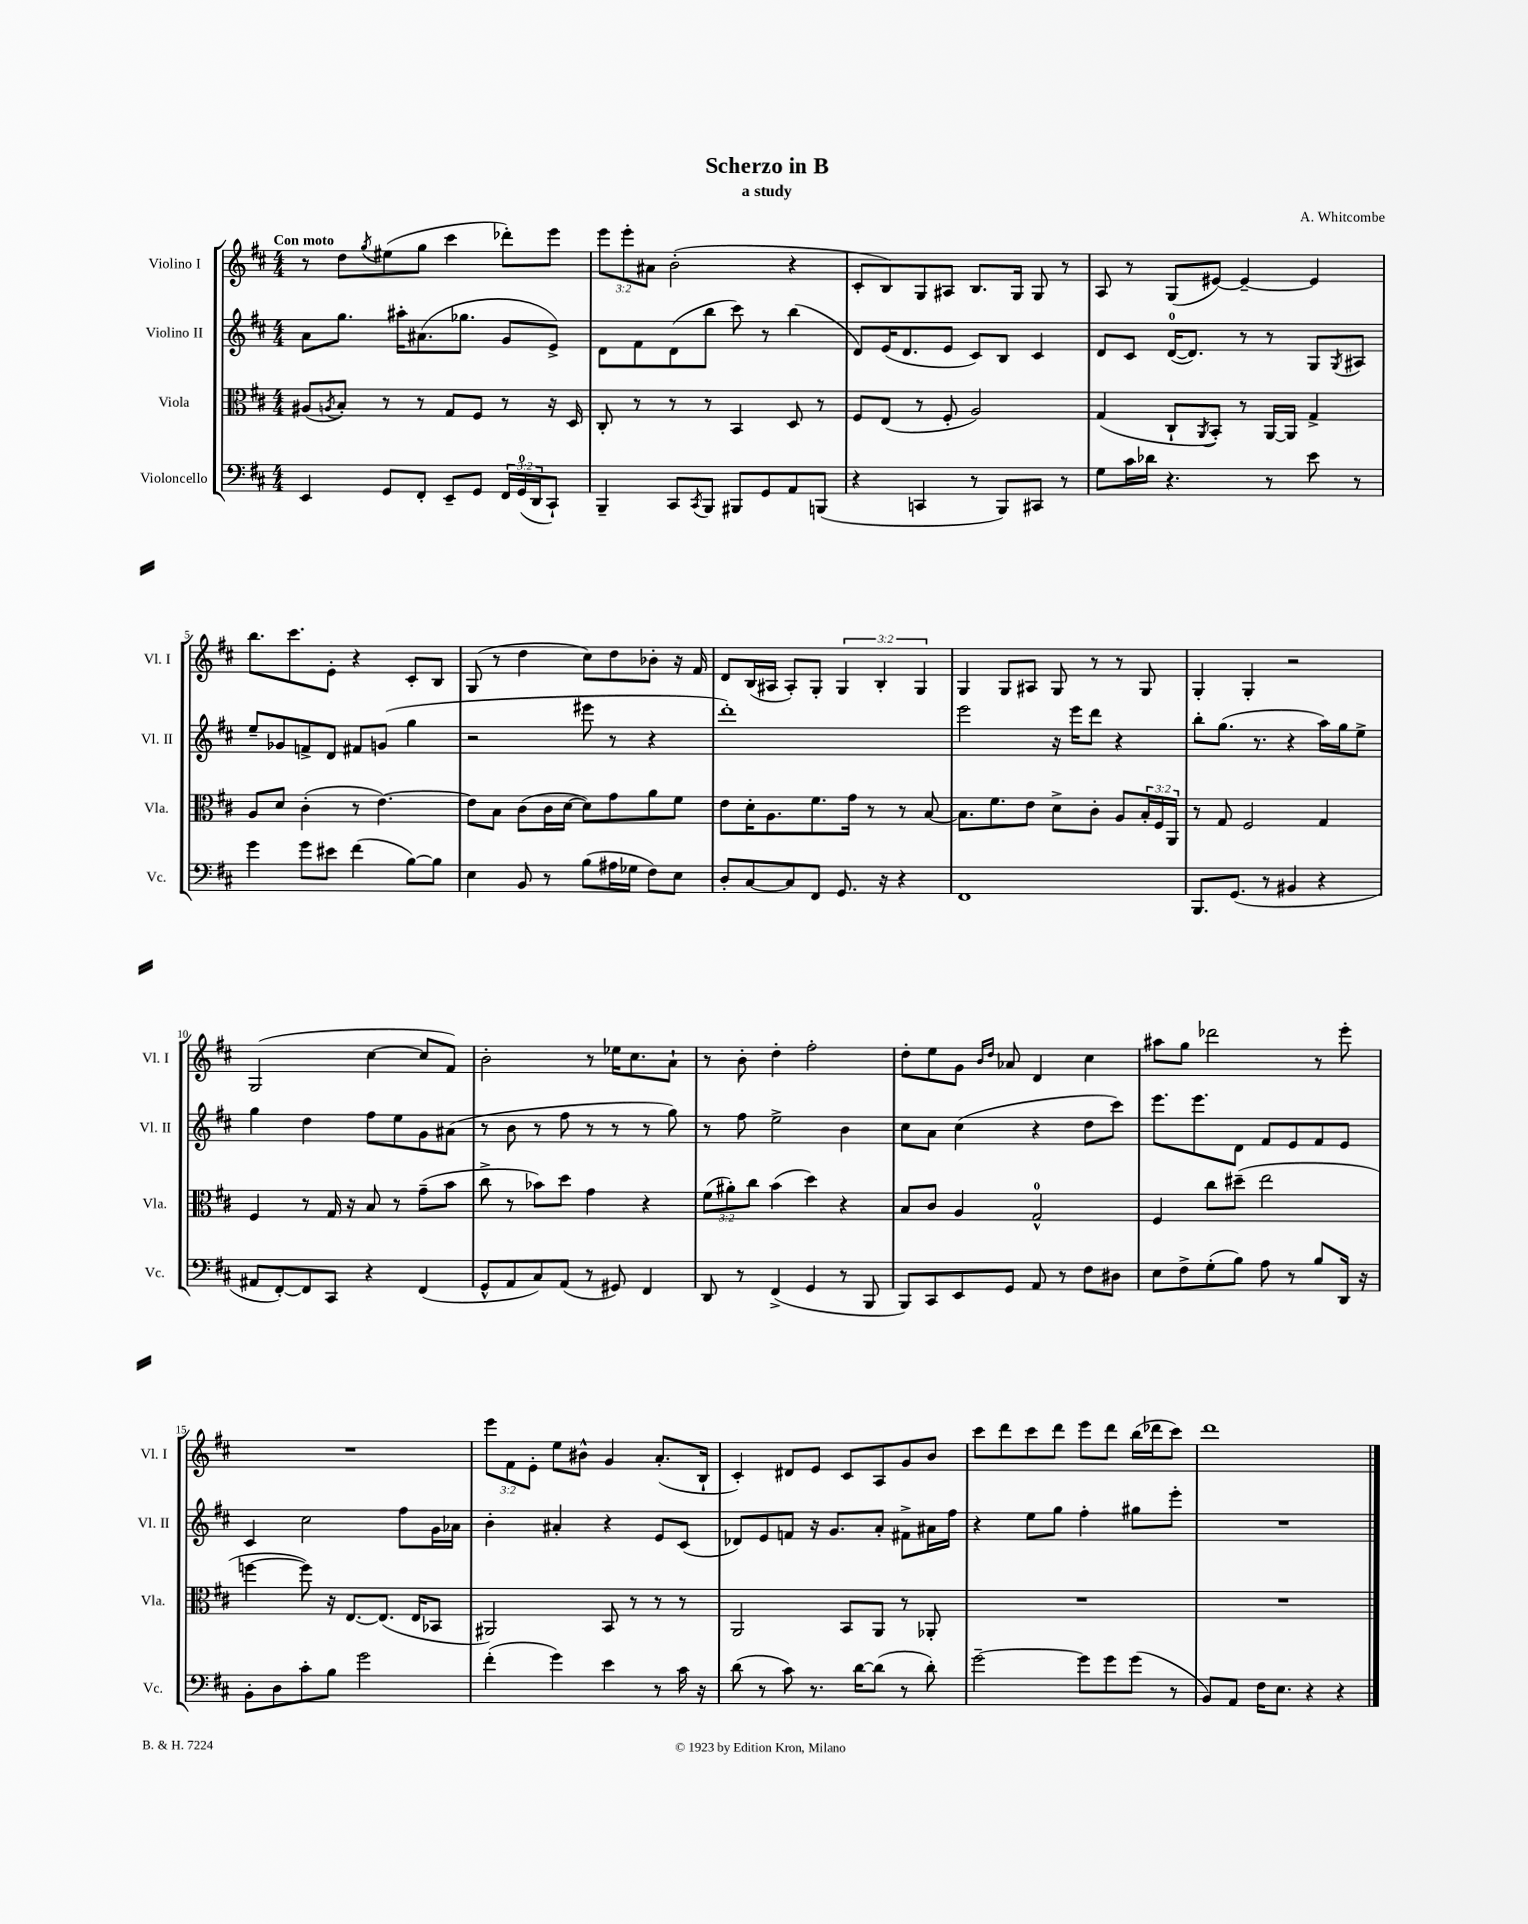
\header { title = "Scherzo in B" composer = "A. Whitcombe" subtitle = "a study" }
<<
\new StaffGroup <<
\new Staff = "s0" \with { instrumentName = "Violino I" shortInstrumentName = "Vl. I" } {
    \clef treble \key d \major \numericTimeSignature \time 4/4 \override Staff.TupletNumber.text = #tuplet-number::calc-fraction-text \tempo "Con moto"
    r8 d''8 \acciaccatura { g''8 } eis''8( g''8 cis'''4 des'''8-.) e'''8 |
    \tuplet 3/2 { e'''8 e'''8-. ais'8 } b'2-.( r4 |
    cis'8-. b8) g8 ais8 b8. g16 g8 r8 |
    a8 r8 g8( eis'8~) eis'4~-- eis'4 |
    b''8. cis'''8. e'8-. r4 cis'8-. b8 |
    g8( r8 d''4 cis''8) d''8 bes'8-. r16 fis'16 |
    d'8 b16( ais16 ais8-.) g8-. \tuplet 3/2 { g4 b4-. g4 } |
    g4 g8 ais8 g8 r8 r8 g8 |
    g4-. g4-. r2 |
    g2( cis''4~ cis''8 fis'8) |
    b'2-. r8 ees''16 cis''8. a'8-! |
    r8 b'8-. d''4-. fis''2-. |
    d''8-. e''8 g'8 \grace { b'16 d''16 } aes'8 d'4 cis''4 |
    ais''8 g''8 des'''2 r8 e'''8-. |
    R1 |
    \tuplet 3/2 { e'''8 fis'8 e'8-. } e''8 bis'8-^ g'4 a'8.-.( b16-! |
    cis'4-.) dis'8 e'8 cis'8 a8 g'8 b'8 |
    cis'''8 d'''8 cis'''8 d'''8 e'''8 d'''8 b''16( des'''16 cis'''8) |
    d'''1 \bar "|." |
}
\new Staff = "s1" \with { instrumentName = "Violino II" shortInstrumentName = "Vl. II" } {
    \clef treble \key d \major \numericTimeSignature \time 4/4
    a'8 g''8. ais''16-. ais'8.( ges''8. g'8 e'8->) |
    d'8 fis'8 d'8( b''8 cis'''8) r8 b''4( |
    d'8) e'16( d'8. e'8 cis'8) b8 cis'4 |
    d'8 cis'8 d'16-0~( d'8.) r8 r8 g8 \acciaccatura { g8 } ais8 |
    e''8-- ges'8 f'8-> d'8 fis'8 g'8( g''4 |
    r2 eis'''8 r8 r4 |
    d'''1-.) |
    e'''2 r16 e'''16 d'''8 r4 |
    b''8-. g''8.( r8. r4 a''16) g''16 e''8-> |
    g''4 d''4 fis''8 e''8 g'8 ais'8( |
    r8 b'8 r8 fis''8 r8 r8 r8 g''8) |
    r8 fis''8 e''2-> b'4 |
    cis''8 a'8 cis''4( r4 d''8 cis'''8) |
    e'''8. e'''8. d'8 fis'8 e'8 fis'8 e'8 |
    cis'4 cis''2 fis''8 g'16 aes'16 |
    b'4-. ais'4-. r4 e'8 cis'8( |
    des'8) e'8 f'8 r16 g'8. a'8-. fis'8-> ais'16 fis''16 |
    r4 e''8 g''8 fis''4-. gis''8 e'''8-. |
    R1 \bar "|." |
}
\new Staff = "s2" \with { instrumentName = "Viola" shortInstrumentName = "Vla." } {
    \clef alto \key d \major \numericTimeSignature \time 4/4 \override Staff.TupletNumber.text = #tuplet-number::calc-fraction-text
    ais8( \acciaccatura { a8 } b8-.) r8 r8 g8 fis8 r8 r16 d16 |
    cis8-. r8 r8 r8 b,4 d8 r8 |
    fis8 e8( r8 fis8-. a2) |
    g4( cis8-! \acciaccatura { a,8 } b,8-.) r8 a,16~ a,16 g4-> |
    a8 d'8 cis'4-.( r8 e'4.~) |
    e'8 b8 cis'8( cis'16 d'16~ d'8) g'8 a'8 fis'8 |
    e'8 d'16-. a8. fis'8. g'16 r8 r8 b8~ |
    b8. fis'8. e'8 d'8-> cis'8-. a8 \tuplet 3/2 { b16-. fis16 a,16 } |
    r8 g8 fis2 g4 |
    fis4 r8 g16 r16 b8 r8 g'8--( b'8 |
    cis''8-> r8 bes'8) d''8 g'4 r4 |
    \tuplet 3/2 { fis'8( ais'8-.) cis''8 } b'4( d''4) r4 |
    b8 cis'8 a4 g2-0-^ |
    fis4 cis''8 dis''8--( e''2 |
    f''4~ f''8) r16 e8.~ e8.( e16 bes,8 |
    ais,2) b,8 r8 r8 r8 |
    a,2 b,8 a,8 r8 aes,8-. |
    R1 |
    R1 \bar "|." |
}
\new Staff = "s3" \with { instrumentName = "Violoncello" shortInstrumentName = "Vc." } {
    \clef bass \key d \major \numericTimeSignature \time 4/4 \override Staff.TupletNumber.text = #tuplet-number::calc-fraction-text
    e,4 g,8 fis,8-. e,8-- g,8 \tuplet 3/2 { fis,16 g,16-0( d,16 } cis,8-!) |
    b,,4-- cis,8 \acciaccatura { cis,8 } b,,8 bis,,8 g,8 a,8 b,,8( |
    r4 c,4 r8 b,,8) cis,8 r8 |
    g8 cis'16 des'16 r4. r8 e'8 r8 |
    g'4 g'8 eis'8 fis'4( b8~) b8 |
    e4 b,8 r8 b8( ais16 ges16 fis8) e8 |
    d8-. cis8~ cis8 fis,8 g,8. r16 r4 |
    fis,1 |
    b,,8. g,8.( r8 bis,4 r4 |
    ais,8 fis,8~-.) fis,8 cis,8 r4 fis,4( |
    g,8-^ a,8 cis8) a,8( r8 gis,8) fis,4 |
    d,8 r8 fis,4->( g,4 r8 b,,8 |
    b,,8) cis,8 e,8 g,8 a,8 r8 fis8 dis8 |
    e8 fis8-> g8-.( b8) a8 r8 b8 d,16 r16 |
    b,8-. d8 cis'8-. b8 g'2 |
    fis'4-.( g'4) e'4 r8 cis'16 r16 |
    d'8( r8 cis'8) r8. d'16~ d'8( r8 d'8-.) |
    g'2~-- g'8 g'8 g'8( r8 |
    b,8) a,8 fis16 e8. r4 r4 \bar "|." |
}
>>
>>
